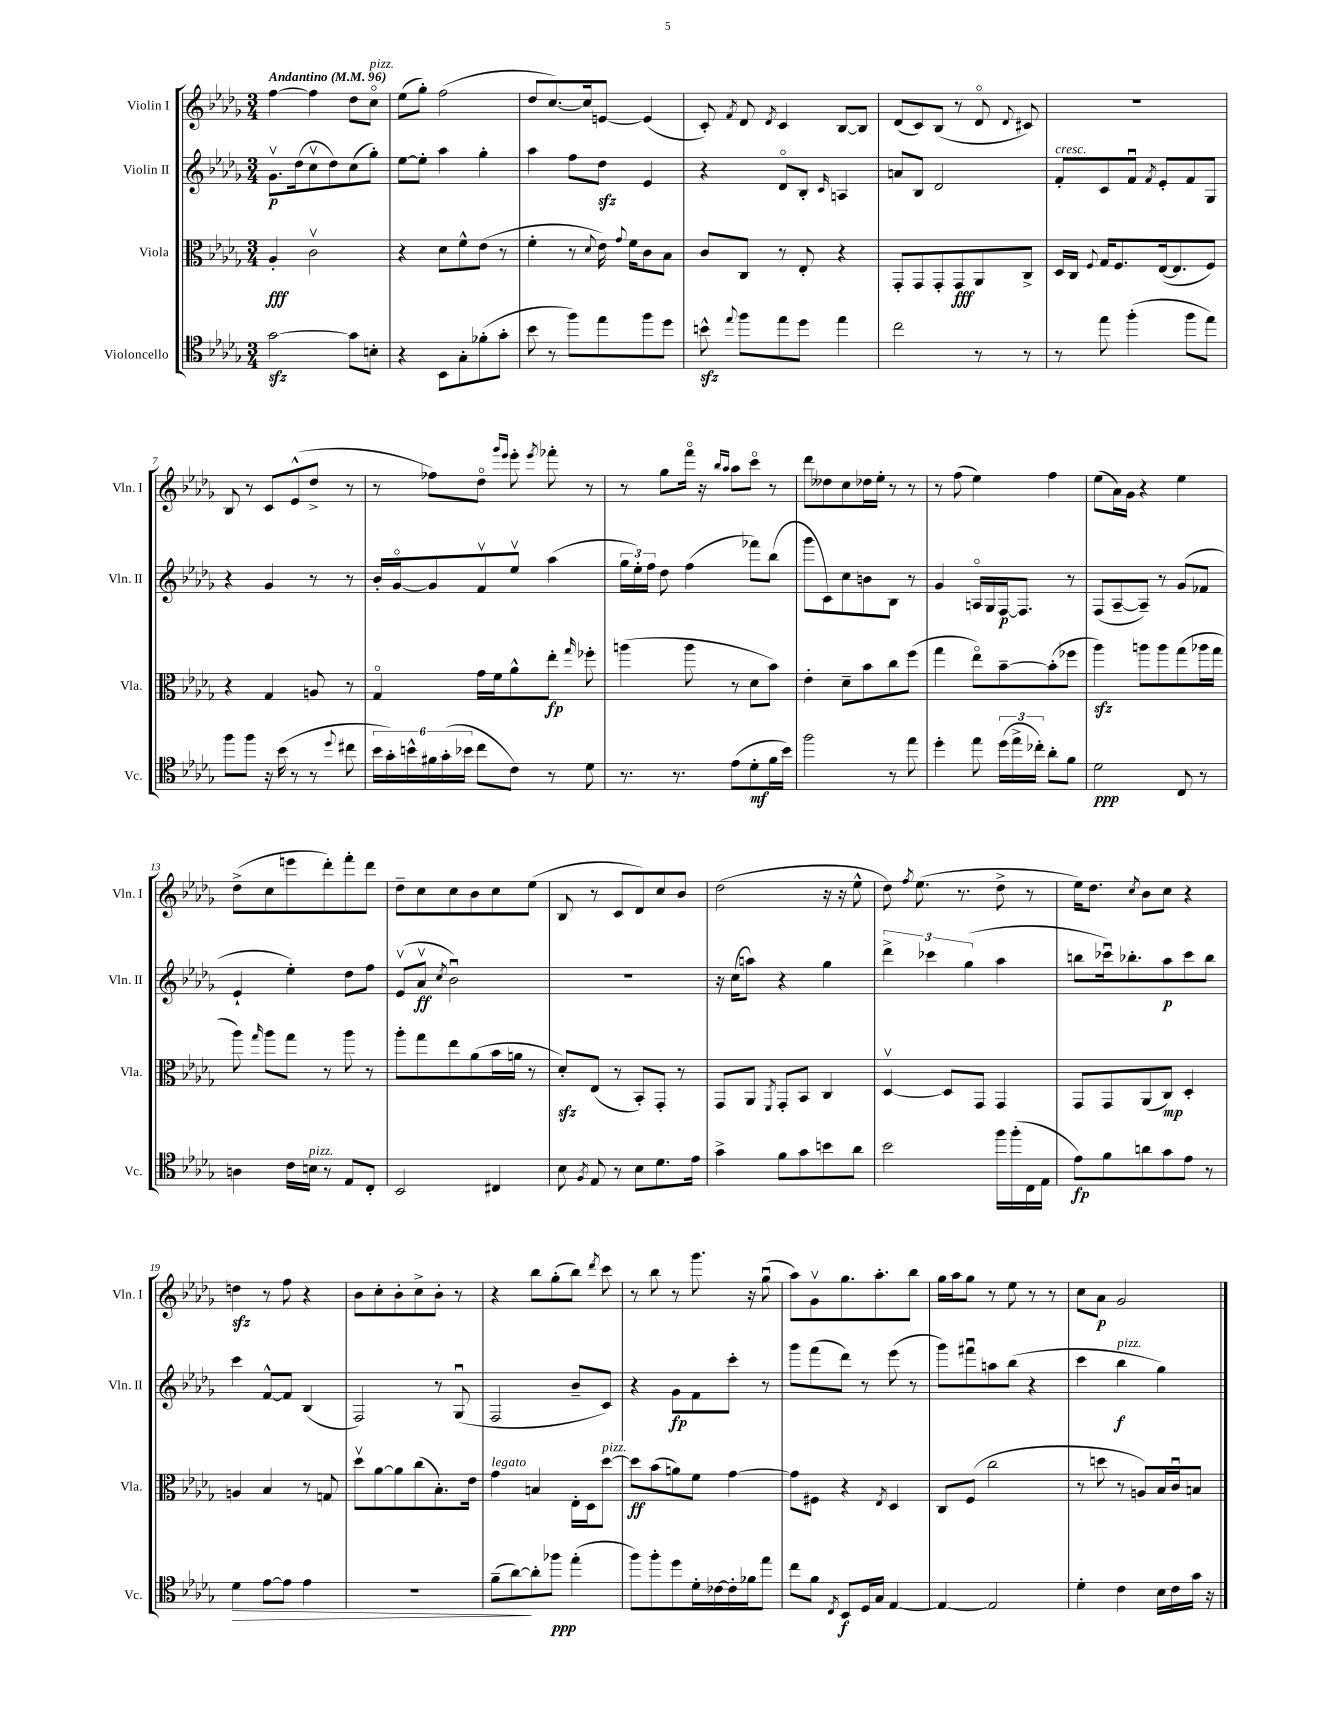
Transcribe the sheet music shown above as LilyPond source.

<<
\new StaffGroup <<
\new Staff = "s0" \with { instrumentName = "Violin I" shortInstrumentName = "Vln. I" } {
    \clef treble \key des \major \numericTimeSignature \time 3/4 \tempo "Andantino" 4 = 96
    \autoBeamOff f''4~ f''4 des''8[ c''8]\flageolet^\markup { \italic "pizz." } |
    ees''8[( ges''8]-.) f''2( |
    des''8[ c''8.~) c''16 e'8]~ e'4( |
    c'8-.) \acciaccatura { f'8 } des'8 \acciaccatura { des'8 } c'4 bes8[~ bes8] |
    des'8[( c'8) bes8]( r8 des'8\flageolet \appoggiatura { des'8 } cis'8) |
    R2. |
    bes8 r8 c'8[ ees'8-^( des''8]-> r8 |
    r8 fes''8[) des''8]\flageolet \grace { ges'''16[ ees'''16] } ees'''8-. \acciaccatura { ees'''8 } fes'''8-. r8 |
    r8 ges''8[ f'''16]\flageolet r16 \grace { bes''16[ aes''16] } aes''8[ c'''8]\flageolet r8 |
    des'''8[ deses''8 c''8 des''16 ees''16]-. r8 r8 |
    r8 f''8( ees''4) f''4 |
    ees''8[( aes'16) ges'16] r4 ees''4 |
    des''8[->( c''8 e'''8 des'''8-.) f'''8-. des'''8] |
    des''8[-- c''8 c''8 bes'8 c''8 ees''8]( |
    bes8 r8 c'8[ des'8) c''8 bes'8] |
    des''2( r16 r16 ees''8-^ |
    des''8) \acciaccatura { f''8 } ees''8.( r8. des''8-> r8 |
    ees''16[) des''8.] \acciaccatura { c''8 } bes'8[ c''8] r4 |
    d''4\sfz r8 f''8 r4 |
    bes'8[ c''8-. bes'8-. c''8-> bes'8]-. r8 |
    r4 bes''8[ ges''8-.( bes''8]) \acciaccatura { des'''8 } c'''8 |
    r8 bes''8 r8 ges'''8. r16 ges''8\downbow( |
    aes''8[) ges'8\upbow ges''8. aes''8.-. bes''8] |
    ges''16[ aes''16 ges''8] r8 ees''8 r8 r8 |
    c''8[ aes'8]\p ges'2 \bar "|." |
}
\new Staff = "s1" \with { instrumentName = "Violin II" shortInstrumentName = "Vln. II" } {
    \clef treble \key des \major \numericTimeSignature \time 3/4
    \autoBeamOff ges'8.[\upbow\p des''16( c''8\upbow des''8) c''8( ges''8]-.) |
    ees''8[~ ees''8]-. aes''4 ges''4-. |
    aes''4 f''8[ des''8]\sfz ees'4 |
    r4 des'8[\flageolet bes8]-. \grace { c'16 } a4 |
    a'8[ bes8] des'2 |
    f'8[-.^\markup { \italic "cresc." } c'8 f'8]\downbow \acciaccatura { f'8 } ees'8[-. f'8 ges8] |
    r4 ges'4 r8 r8 |
    bes'16[-. ges'16~\flageolet ges'8 f'8\upbow ees''8]\upbow aes''4( |
    \tuplet 3/2 { ges''16[ ees''16-.) f''16] } des''8 f''4( fes'''8[) bes''8]( |
    ges'''8[ c'8) c''8 b'8 bes8] r8 |
    ges'4 a16[\flageolet ges16 f16~\p f8.] r8 |
    f8[( aes8~-- aes8]--) r8 ges'8[( fes'8] |
    ees'4-! ees''4-.) des''8[ f''8] |
    ees'8[\upbow( aes'8]\upbow\ff \acciaccatura { c''8 } bes'2\downbow) |
    R2. |
    r16 c''16[( a''8]) r4 ges''4 |
    \tuplet 3/2 { des'''4-> ces'''4 ges''4( } aes''4 |
    b''8[ ces'''16\downbow) bes''8.-. aes''8\p ces'''8 bes''8] |
    c'''4 f'8[~-^ f'8] bes4( |
    f2) r8 ges8\downbow( |
    f2 bes'8[-- c'8]) |
    r4 ges'8[\fp f'8 c'''8]-. r8 |
    ges'''8[ f'''8( des'''8]) r8 ees'''8( r8 |
    ges'''8[) fis'''8\downbow a''8 bes''8]( r4 |
    c'''4 bes''4\f^\markup { \italic "pizz." } ges''4) \bar "|." |
}
\new Staff = "s2" \with { instrumentName = "Viola" shortInstrumentName = "Vla." } {
    \clef alto \key des \major \numericTimeSignature \time 3/4
    \autoBeamOff aes4-.\fff c'2\upbow |
    r4 des'8[ f'8-^ ees'8]( r8 |
    f'4-. r8 \appoggiatura { des'8 } ees'16) \appoggiatura { ges'8 } f'16[ c'8 bes8] |
    c'8[ c8] r8 ees8-. r4 |
    ges,8[-. ges,8 ges,8-. ges,8\fff aes,8 c8]-> |
    des16[ c16] \appoggiatura { f8 } ges16[ f8. ees16~( ees8. f8]) |
    r4 ges4 a8 r8 |
    ges4\flageolet ges'16[ f'16 aes'8-^ ees''8]-.\fp \grace { ges''16 } fes''8-. |
    a''4( a''8 r8 des'8[ bes'8]) |
    ees'4-. des'8[-- bes'8 c''8 f''8]( |
    ges''4 ees''8[\flageolet) bes'8~-- bes'8-.( fes''8] |
    aes''4\sfz) a''8[ a''8 ges''8( aes''16 ges''16] |
    aes''8) \grace { ges''16 } aes''8[ ges''8] r8 aes''8 r8 |
    aes''8[-. ges''8 ees''8 aes'8( bes'16 a'16] r8 |
    des'8[-.\sfz) ees8]( r8 bes,8[-.) ges,8]-. r8 |
    ges,8[ aes,8] \acciaccatura { f,8 } ges,8[-. bes,8] c4 |
    des4~\upbow des8[ ges,8] ges,4 |
    ges,8[ ges,8 aes,8( c8]\mp) des4-. |
    a4 bes4 r8 g8 |
    des''8[\upbow aes'8~ aes'8 c''8( bes8.-.) ees'16] |
    ges'4^\markup { \italic "legato" } b4 ees16[-. des16 des''8]~^\markup { \italic "pizz." } |
    des''8[\ff bes'8( a'8) f'8] ges'4~ |
    ges'8[ fis8] r4 \acciaccatura { ees8 } des4 |
    c8[ f8]( c''2 |
    r8 d''8 r8 a8[) bes16 c'16\downbow b8] \bar "|." |
}
\new Staff = "s3" \with { instrumentName = "Violoncello" shortInstrumentName = "Vc." } {
    \clef tenor \key des \major \numericTimeSignature \time 3/4
    \autoBeamOff ges'2~\sfz ges'8[ b8]-. |
    r4 bes,8[ ges8-. fes'8-.( ges'8]-. |
    bes'8 r8 f''8[) ees''8 f''8 des''8] |
    b'8-^\sfz \appoggiatura { ees''8 } f''8[ ees''8 des''8] ees''4 |
    c''2 r8 r8 |
    r8 ees''8 f''4-.( f''8[ ees''8]) |
    f''8[ f''8] r16 bes'16( r8 r8 \appoggiatura { des''8 } cis''8 |
    \tuplet 6/4 { bes'16[ ges'16-.) b'16-^ fis'16 ges'16-.( bes'16] } c''8[ c'8]) r8 des'8 |
    r8. r8. ees'8[( des'8-.\mf f'16 bes'16]) |
    f''2 r8 ees''8 |
    des''4-. ees''8 \tuplet 3/2 { des''16[( ees''16-> ces''16]-.) } aes'8[-. f'8] |
    des'2\ppp c8 r8 |
    a4 c'16[ b16]^\markup { \italic "pizz." } r8 ees8[ c8]-. |
    bes,2 cis4 |
    bes8 \acciaccatura { f8 } ees8 r8 bes8[ des'8. ees'16] |
    ges'4-> f'8[ ges'8 b'8 aes'8] |
    bes'2 f''16[ f''16-.( c16 ees16] |
    ees'8[\fp) f'8 a'8 ges'8 ees'8] r8 |
    des'4\> ees'8[~ ees'8] ees'4 |
    R2. |
    f'8[--( aes'8~\!) aes'8-. fes''8]\ppp ees''4-.( |
    f''8[) f''8-. des''8 des'16-. ces'16~ ces'16-. fes'16 ees''8] |
    c''8[ f'8] \acciaccatura { c8 } bes,8[\f des16 ges16] ees4~ |
    ees4~ ees2 |
    des'4-. c'4 bes16[ c'16 ges'16] r16 \bar "|." |
}
>>
>>
